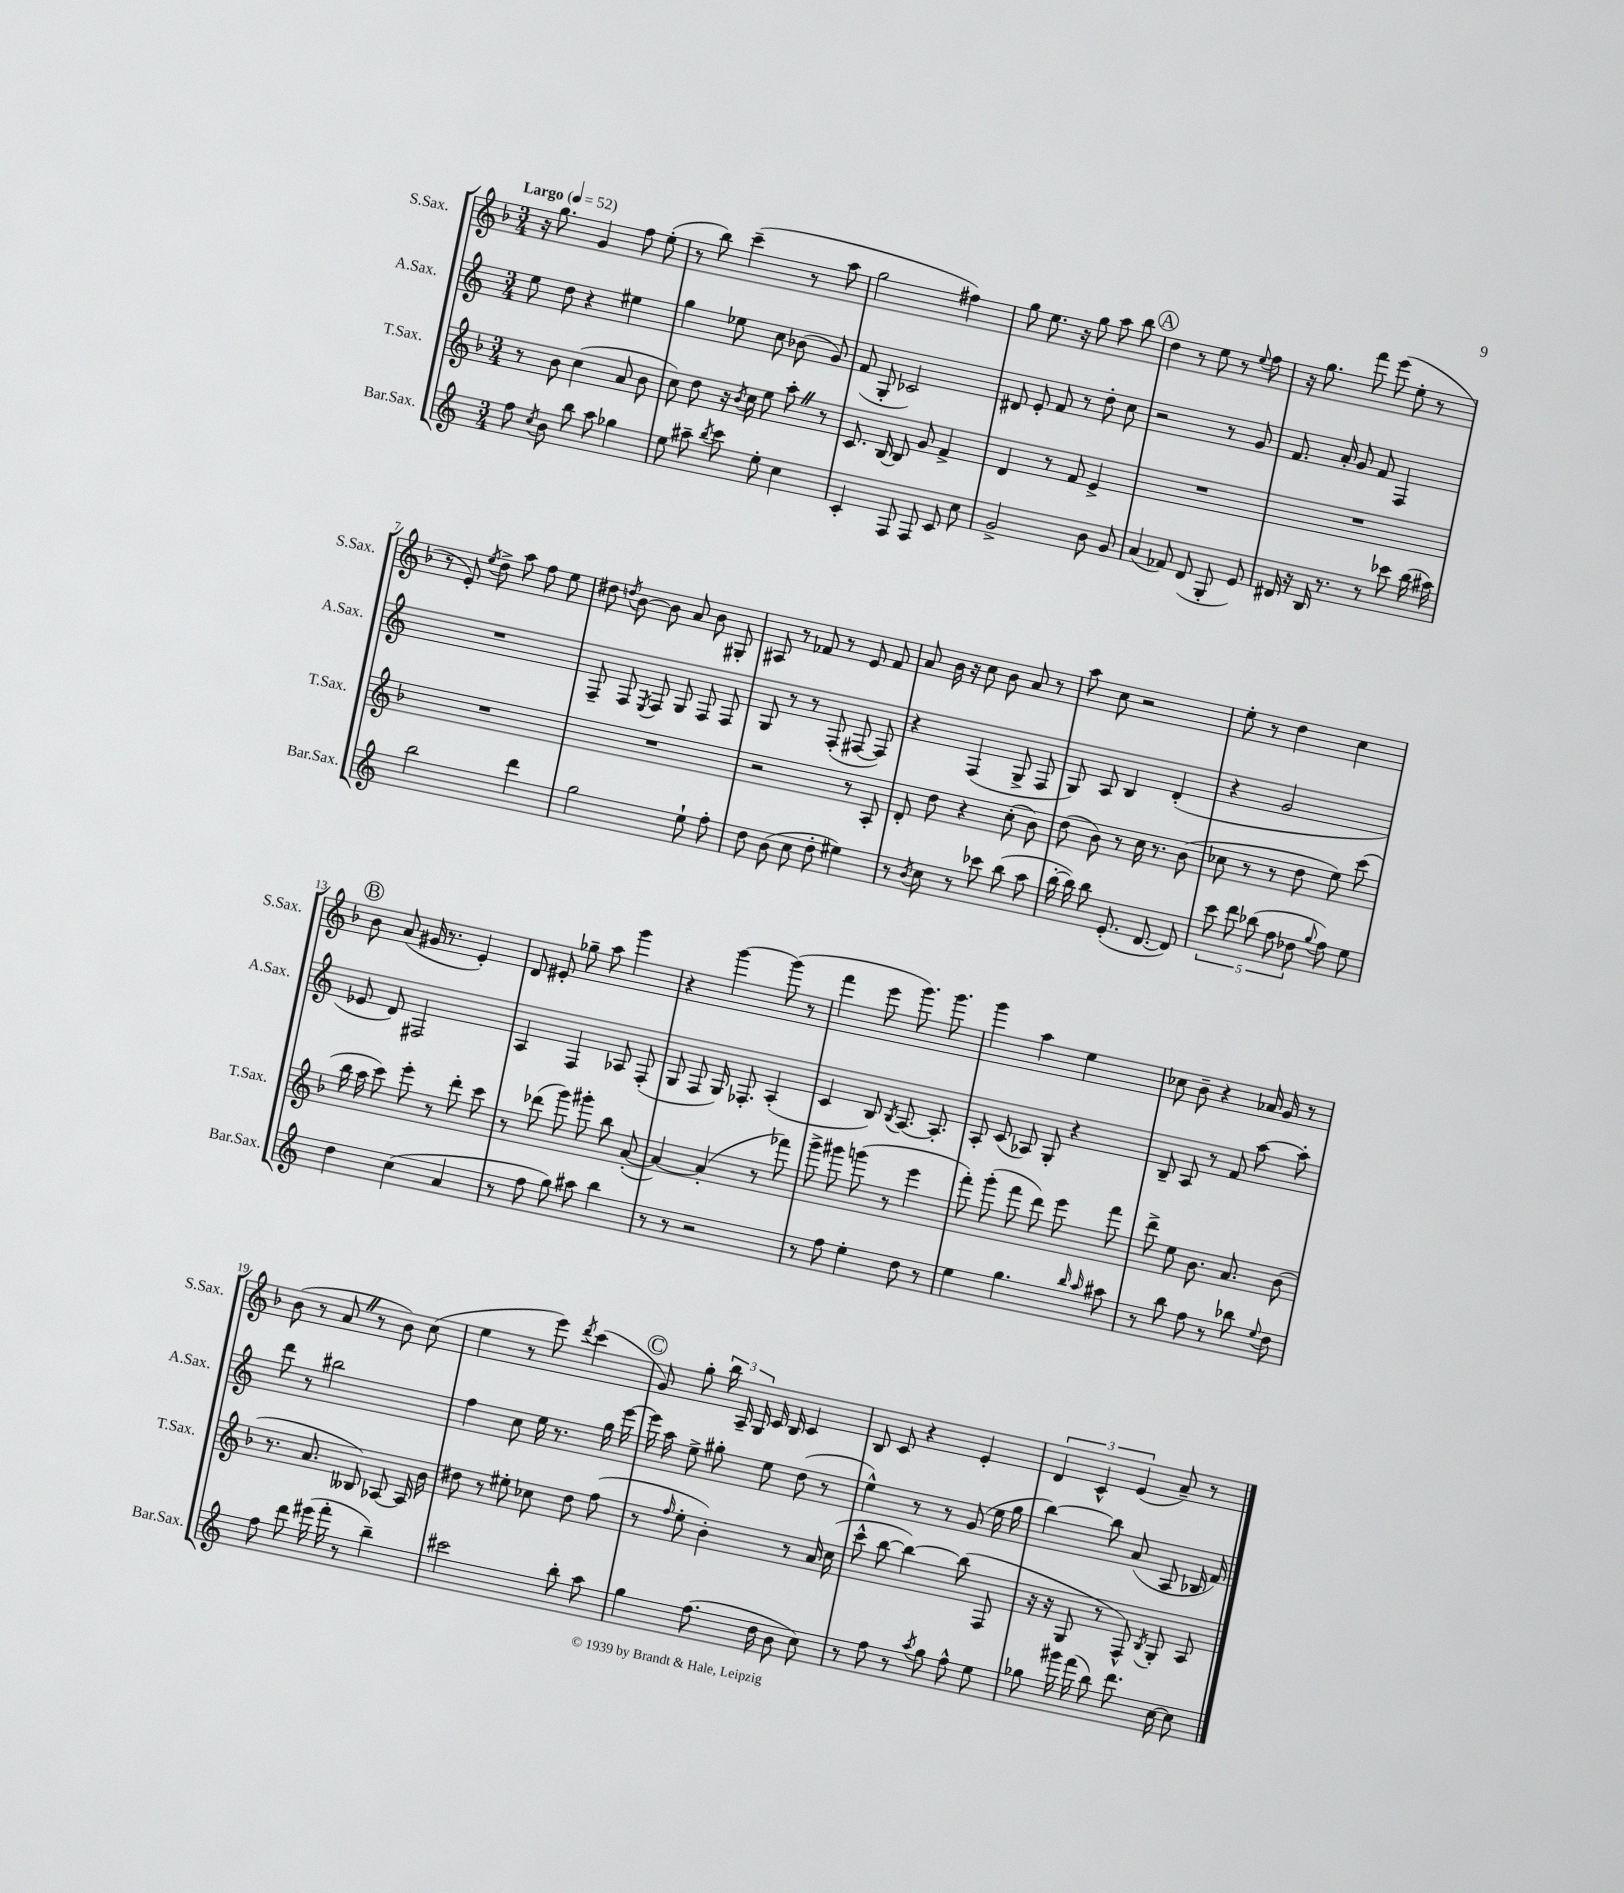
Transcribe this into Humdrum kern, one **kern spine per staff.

**kern	**kern	**kern	**kern
*staff4	*staff3	*staff2	*staff1
*clefG2	*clefG2	*clefG2	*clefG2
*k[]	*k[b-]	*k[]	*k[b-]
*M3/4	*M3/4	*M3/4	*M3/4
*MM52	*MM52	*MM52	*MM52
8ff\	8r	8ee\	16r
.	.	.	8.gg\
8qcc/	.	.	.
8b\	8b-\	8dd\	.
8bb\	(4cc\	4r	4g/
8aa\	.	.	.
4gg-\	8a/	4ee#\	8ff\
.	8b-\	.	(8ee'\
=	=	=	=
8ee\	8cc\)	4gg\	8r
8aa#~\	8dd\	.	8bb-\)
8qbb/	.	.	.
8ccc\	16r	8ee-\	(4ccc~\
.	8qb-/	.	.
.	16cc\	.	.
8ee'\	8ee\	8cc\	.
4cc\	8aa'\	(8b-\	8r
.	8r	8g/)	8aa\
=	=	=	=
4c'/	8.c/	(8f/	2gg\
.	.	8G'/	.
.	[16B-/	.	.
8F/	8B-/]	2c-/)	.
8F/	8g/	.	.
8c/	4f^/	.	4ff#\)
8cc\	.	.	.
=	=	=	=
2g^/	4d/	8d#/	8gg\
.	.	8e'/	8.ee\
.	8r	8f/	.
.	.	.	16r
.	8f/	8r	8gg\
8b\	4e^/	8dd'\	8aa\
8g/	.	8cc\	8bb-\
=	=	=	=
(4a/	2.r	2r	4dd\
8f-/)	.	.	8r
(8d/	.	.	8ee\
8G'/	.	8r	8r
.	.	.	8qqee/
8e/)	.	8g/	8ff\
=	=	=	=
16d#/	2.r	8.f/	16r
16r	.	.	8.gg\
16B/	.	.	.
8.r	.	16a'/	.
.	.	8g/	8fff\
8r	.	8f/	(8eee\
8ccc-\	.	4F/	8ee'\
(16bb\	.	.	8r
16aa#\)	.	.	.
=	=	=	=
2bb\	2.r	2.r	8r
.	.	.	8e'/)
.	.	.	8qee/
.	.	.	8dd^\
.	.	.	8aa\
4ddd\	.	.	8ff\
.	.	.	8ee\
=	=	=	=
2gg\	2.r	8F~/	8dd#\
.	.	.	8qdd/
.	.	8F/	[8b-\
.	.	8qE/	.
.	.	8F/	8b-\]
.	.	8G/	8a/
8ee`\	.	8F/	8b-\
8ff'\	.	8F/	8G#'/
=	=	=	=
8dd\	2r	8G/	8A#/
(8b\	.	8r	8r
8cc\	.	8r	8f-/
8dd'\	.	(8F'/	8r
4ee#\)	8r	[8F#/	8e/
.	8A'/	8F#/])	8f-/
=	=	=	=
8r	8d'/	4r	8a/
8qb/	.	.	.
8cc\	8dd\	.	16b-\
.	.	.	16r
8r	4r	(4F/	8cc\
8ccc-\	.	.	8b-\
(8bb\	(8cc'\	8G^/	8a/
8aa\	8b-\)	8F/	8r
=	=	=	=
[16bb'\	(8dd\	8G/)	8aa\
16bb\])	.	.	.
8bb\	8b-\)	8A/	8cc\
(8.e'/	8r	4B/	2r
.	16cc\	.	.
[8.d/	8.r	.	.
.	.	(4d'/	.
8d/])	(8b-\	.	.
=	=	=	=
10ccc\	8cc-\	4r	8ee'\
10ddd\	.	.	.
.	8r	.	8r
(10bb-\	.	.	.
.	8r	2g/	4dd\
10ff\	.	.	.
.	8dd\	.	.
10dd-\	.	.	.
8qqgg/	.	.	.
8ff\)	8ee\)	.	4cc\
8ee\	(8ccc\	.	.
=	=	=	=
4dd\	16bb-\	8e-/	8b-\
.	16aa\	.	.
.	8ccc\)	8d/)	(8a/
(4cc\	8eee'\	2F#/	16g#/
.	.	.	8.r
.	8r	.	.
4a/	8ddd'\	.	4e'/)
.	8ccc\	.	.
=	=	=	=
8r	8r	4A/	8d/
8ff\	(8ddd-\	.	8e#'/
8gg\)	8ggg\)	4F/	8gg-~\
8aa#\	8ggg#'\	.	8aa\
4bb\	8bb-\	8A-/	4ggg\
.	([8a'/	(8F'/	.
=	=	=	=
8r	4a/_)	8G/	4r
8r	.	8F/	.
2r	(4a'/]	16G/)	[4ggg\
.	.	8.F-'/	.
.	8r	(4A'/	(8ggg\]
.	8fff-\)	.	8r
=	=	=	=
8r	8ggg^\	4c/	4fff\
8ff\	8ggg#\	.	.
4ee'\	(8ggg\	8B/)	8eee\
.	.	8qB/	.
.	8r	[8.A/	8.ggg\)
8dd\	4eee\	.	.
.	.	8.A'/]	8.ggg\
8r	.	.	.
=	=	=	=
4ee\	8fff'\)	8A'/	4ggg\
.	(8ggg'\	(8c/	.
4.gg\	8fff\	8A-/)	4aa\
.	8ddd\)	8G'/	.
.	8eee\	4r	4ee\
16qqbb/	.	.	.
16qqaa/	.	.	.
8aa#\	8fff\	.	.
=	=	=	=
8r	8ddd^\	8B~/	8cc-\
8bb\	8ee\	8A/	8b-~\
8ff\	8.b-\	8r	4r
8r	.	8f/	.
.	8.a/	.	.
8bb-\	.	[8aa\	16a-/
.	.	.	16g/
8qqee/	.	.	.
8dd\	(8b-\	8aa'\]	8r
=	=	=	=
8ff\	8.r	8ddd\	(8b-\
8ddd\	.	8r	8r
.	8.a/	.	.
(16eee#\	.	2bb#\	8a/
16fff'\	.	.	.
8r	8B--/)	.	8r
4bb~\)	[8A-/	.	8b-\)
.	16A-/]	.	(8cc\
.	16b-\	.	.
=	=	=	=
2ccc#\	8dd#\	4ff\	4ee\
.	8r	.	.
.	8ee#'\	8cc\	8r
.	8cc-\	16ee\	8eee\)
.	.	8.r	.
.	.	.	8qddd/
8bb'\	8dd#\	.	(4ccc\
8aa\	(8ff\	16gg\	.
.	.	[16eee\	.
=	=	=	=
4gg\	8r	16eee\]	8g/)
.	.	16aa\	.
.	16qqff/	.	.
.	8ee'\	8ee^\	8gg'\
(8.ff\	4b-'\)	8gg#'\	24bb-\
.	.	.	24A~/
.	.	.	24G/
.	.	8ee\	16c/
16dd\	.	.	16B-/
8b\	8r	(8dd\	4c/
8cc\)	16a/	8r	.
.	(16cc\	.	.
=	=	=	=
8r	8ccc^^\	4ee^^\)	8B-/
8ff\	[8bb-\	.	8c/
8r	4bb-\_)	8r	4r
8qaa/	.	.	.
8gg\	.	8r	.
8ff^^\	(8bb-\]	(8g/	4e'/
8ee\	8F/	16ee\	.
.	.	16gg\	.
=	=	=	=
8gg-\	16r	[4bb\)	6d/
.	16r	.	.
16ggg#\	8G/	.	.
.	.	.	6c^^/
(16fff\	.	.	.
8bb\)	8r	8bb\]	.
.	.	.	(6e/
8.ddd\	8F^^/)	(8a/	.
.	8qB-/	.	.
.	8G'/	8A/	8a~/)
[16cc\	.	.	.
8cc\]	8A/	16B-/	8r
.	.	16f/)	.
==	==	==	==
*-	*-	*-	*-
